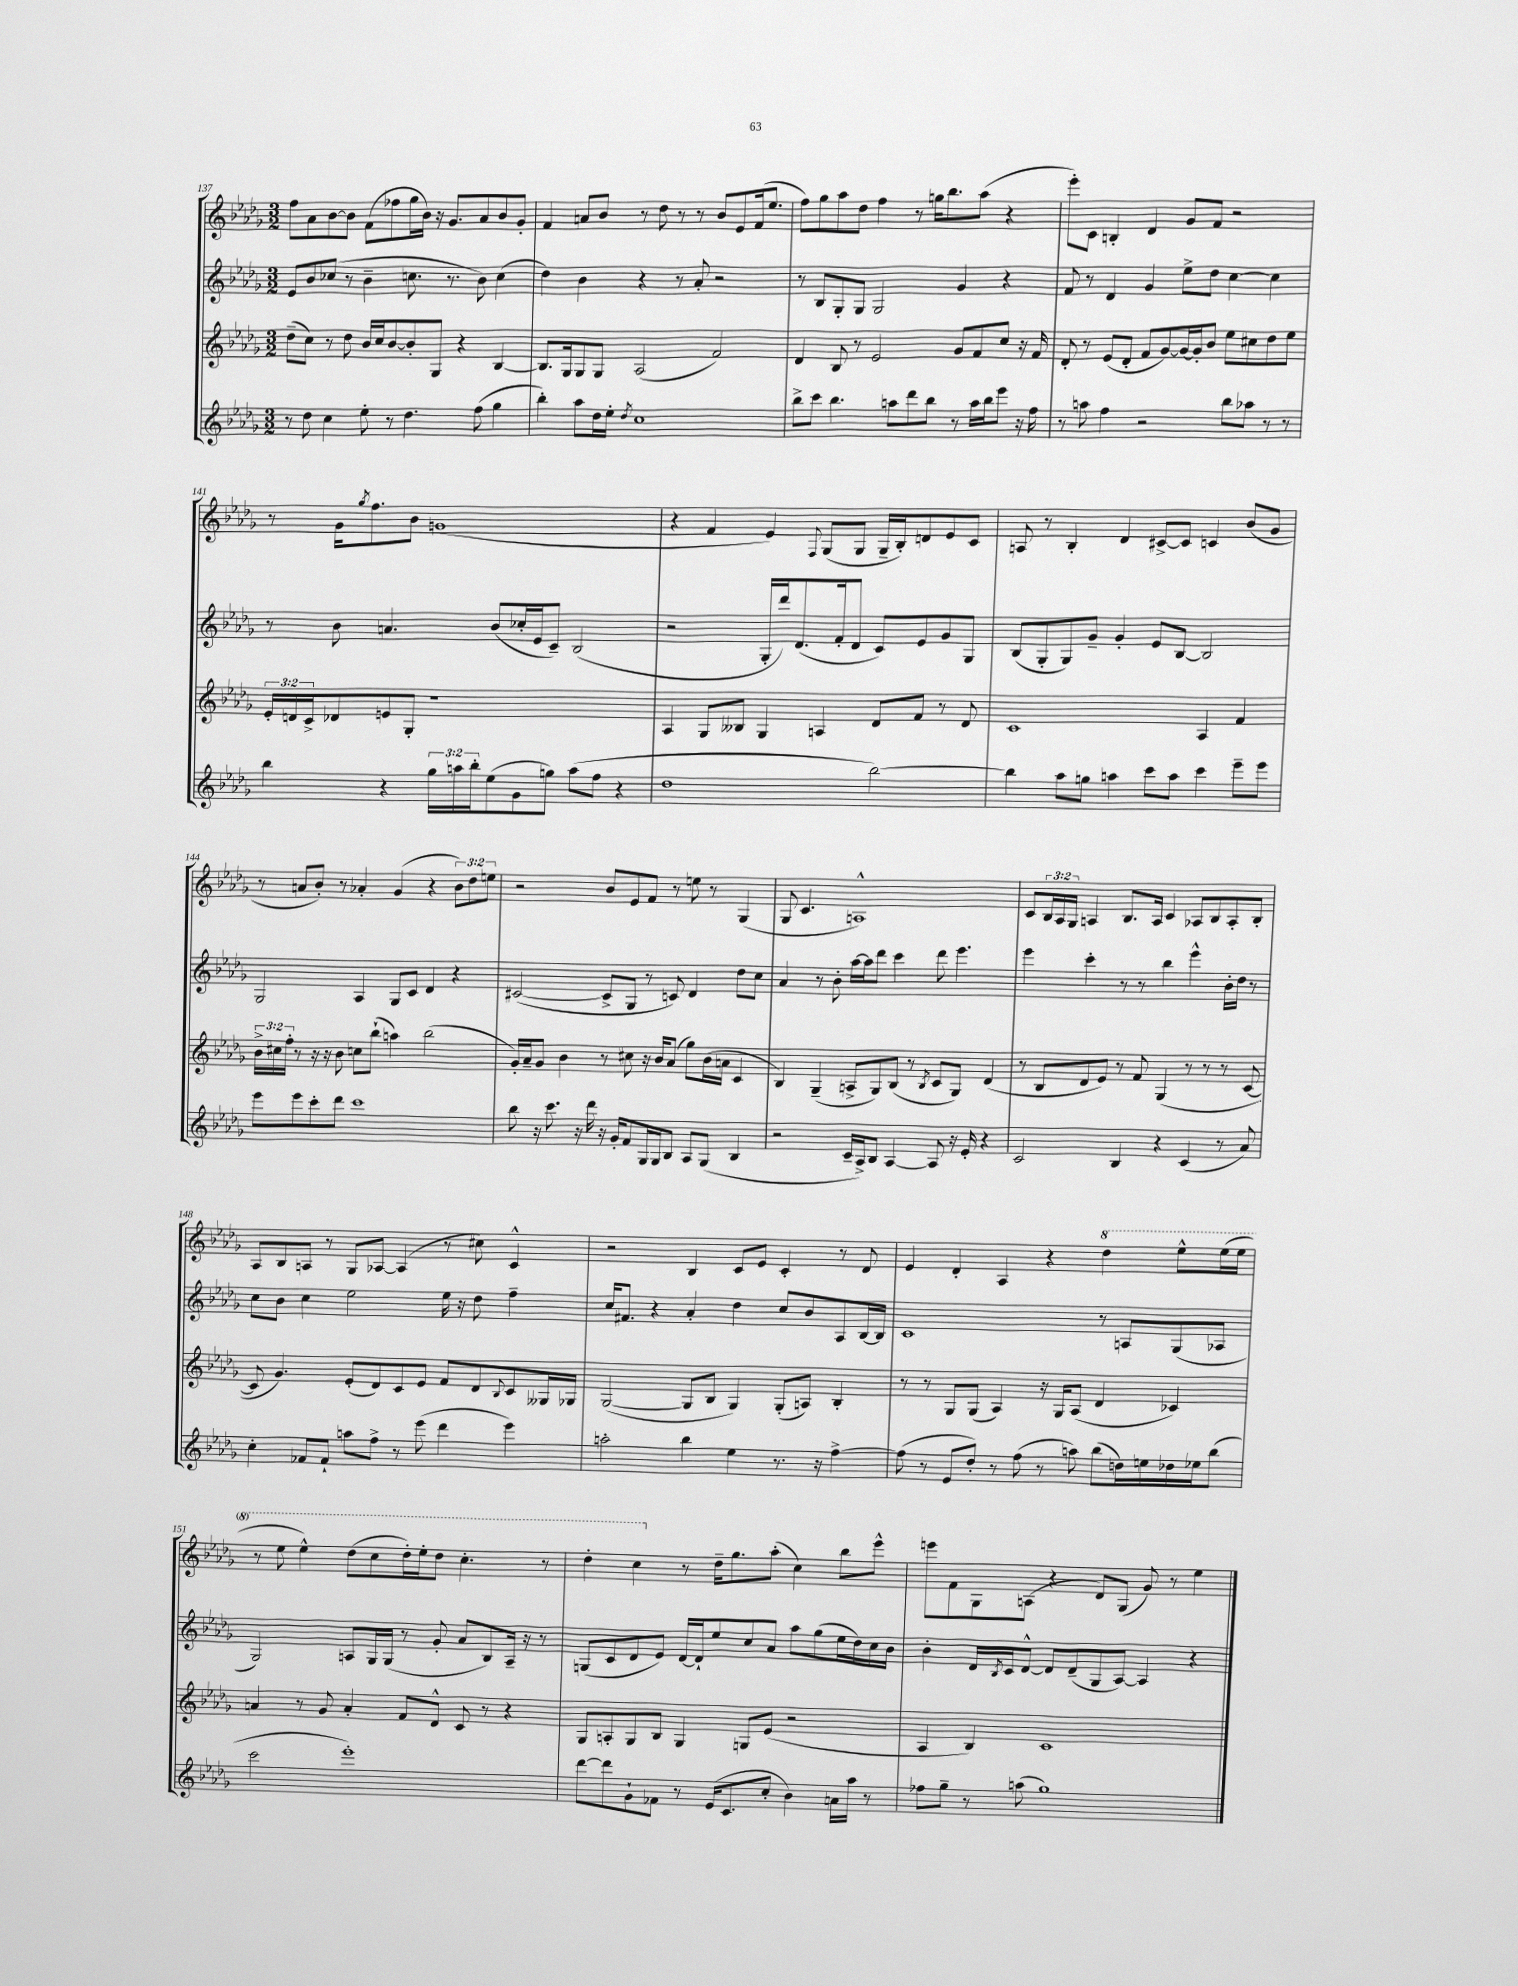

**kern	**kern	**kern	**kern
*part4	*part3	*part2	*part1
*staff4	*staff3	*staff2	*staff1
*clefG2	*clefG2	*clefG2	*clefG2
*k[b-e-a-d-g-]	*k[b-e-a-d-g-]	*k[b-e-a-d-g-]	*k[b-e-a-d-g-]
*M3/2	*M3/2	*M3/2	*M3/2
=137	=137	=137	=137
8r	(8dd-~\L	8e-/L	8ff\L
8dd-\	8cc\J)	8b-/	8a-\
4cc\	8r	(8cc-X/J	[8b-\
.	8dd-\	8r	8b-\J]
8ee-'\	16b-/LL	4b-~\	(8f\L
.	16cc/J	.	.
8r	[8b-/	.	8ff-X\
4.dd-\	8b-'/]	8.ccn\	16gg-\L
.	.	.	16b-\JJ)
.	8G-/J	.	16r
.	.	8.r	8.g-/L
.	4r	.	.
(8ff\	.	8b-\)	8a-/
4gg-\	[4B-/	(4cc\	8b-/
.	.	.	8g-'/J
=138	=138	=138	=138
4bb-'\)	8.B-/L]	4dd-\)	4f/
.	16G-/k	.	.
8aa-\L	8G-/	4b-\	8an/L
16dd-\L	8G-/J	.	8b-/J
16ee-'\JJ	.	.	.
8qdd-/	.	.	.
1cc	(2A-/	4r	8r
.	.	.	8dd-\
.	.	8r	8r
.	.	8a-'/	8r
.	2f/)	2r	8b-/L
.	.	.	8e-/
.	.	.	(16f/k
.	.	.	8.ee-/J
=139	=139	=139	=139
8bb-^\L	4d-/	8r	8ff\L)
8ccc\J	.	8B-/L	8gg-\
4.bb-\	8B-/	8G-'/	8aa-\
.	8r	8G-/J	8dd-\J
.	2e-/	2G-/	4ff\
8aan\L	.	.	.
8ddd-\	.	.	8r
8bb-\J	.	.	16ggn\KL
.	.	.	8.bb-\
8r	8g-/L	4g-/	.
16aa\LL	8f/	.	(8aa-\J
16bb-\J	.	.	.
8eee-\J	8cc/J	4r	4r
16r	16r	.	.
16ff\	16f/	.	.
=140	=140	=140	=140
8r	8d-'/	8f/	8eee-'\L)
8aan\	8r	8r	8c\J
4ff\	(8e-/L	4d-/	4Bn'/
.	8d-'/J	.	.
2r	8f/L	4g-/	4d-/
.	[8g-/)	.	.
.	16g-/L_	8ee-^\L	8g-/L
.	16g-'/J]	.	.
.	8b-/J	8dd-\J	8f/J
8bb-\L	8ee-\L	[4cc\	2r
8aa-X\J	8cc#X\	.	.
8r	8dd-\	4cc\]	.
8r	8ee-\J	.	.
!!LO:LB:g=z
=141	=141	=141	=141
4bb-\	24e-'/LL	8r	8r
.	24dn/	.	.
.	24c^/J	.	.
.	8d-X/	8b-\	16g-\KL
.	.	.	8qgg-/
.	.	.	8.ff\
4r	8en/	4.an/	.
.	8G-'/J	.	8b-\J
24gg-\LL	1r	.	(1gn
24aan\	.	.	.
24bb-'\J	.	.	.
(8ee-\	.	(8b-/L	.
8g-\	.	16cc-X'/L	.
.	.	16e-/J	.
8ggn\J)	.	8c~/J)	.
(8aa\L	.	(2B-/	.
8ff\J	.	.	.
4r	.	.	.
=142	=142	=142	=142
1dd-	4A-/	2r	4r
.	8G-/L	.	4f/
.	8B--X/J	.	.
.	4G-/	16G-'/LL	4e-/)
.	.	16ddd-/J)	.
.	.	(8.d-/	.
.	.	.	8qqF/
.	4An/	.	(8G-/L
.	.	16f'/k	.
.	.	8d-/J	8G-/J
[2bb-\)	8d-/L	8c/L)	16G-~/LL
.	.	.	16B-'/J)
.	8f/J	8e-/	8dn/
.	8r	8g-/	8e-/
.	8d-/	8G-/J	8c/J
=143	=143	=143	=143
4bb-\]	1c	(8B-/L	8An/
.	.	8G-'/	8r
8aa-\L	.	8G-/)	4B-'/
8ggn\J	.	8g-~/J	.
4aan\	.	4g-'/	4d-/
8ccc\L	.	8e-/L	[8c#X^/L
8aa\J	.	[8B-/J	8c#/J]
4ccc\	4A-/	2B-/]	4cn/
8eee-~\L	4f/	.	(8b-/L
8eee-\J	.	.	8g-/J
!!LO:LB:g=z
=144	=144	=144	=144
8eee-\L	24b-^\LL	2G-/	8r
.	24cc#X\	.	.
.	24ff'\JJ	.	.
8eee-\	8r	.	8an/L
8ccc'\	16r	.	8b-'/J)
.	16r	.	.
8ddd-\J	8b-\	.	8r
1ccc	8ccn\L	4A-/	4a-X'/
.	(8bb-`\J	.	.
.	4aan\)	8G-/L	(4g-/
.	.	8c/J	.
.	(2bb-\	4d-/	4r
.	.	4r	12b-\L)
.	.	.	12dd-\
.	.	.	12een\J
=145	=145	=145	=145
8bb-\	16g-'/LL)	([2c#X/	2r
.	16a-~/J	.	.
16r	8g-/J	.	.
8.ccc\	.	.	.
.	4b-\	.	.
16r	.	.	.
16ddd-\	.	.	.
16r	8r	8c#^/L]	8b-/L
16g-'/KL	.	.	.
8f/	8cc#X\	8G-/J	8e-/
16G-/L	16r	8r	8f/J
16G-/J	16b-/KL	.	.
8B-/J	(8a-/J	8cn/)	8r
8A-/L	8gg-\L)	4d-/	8een\
(8G-/J	(16b-\L	.	8r
.	16an\JJ	.	.
4B-/	4c/	8dd-\L	(4G-/
.	.	8cc\J	.
=146	=146	=146	=146
2r	4B-/)	4a-/	8G-/
.	.	.	4.c/
.	(4G-~/	8r	.
.	.	8b-'\	.
16c~/LL	8An^/L	[16aa-\LL	1An^^)
16A-^/J)	.	16aa-\J]	.
8B-/J	8G-/)	8ddd-\J	.
[4A-/	(8B-/J	4ccc\	.
.	8r	.	.
.	8qB-/	.	.
8A-/]	8c/L	8ddd-\	.
16r	8G-/J)	4.eee-\	.
16e-'/	.	.	.
4r	(4d-/	.	.
=147	=147	=147	=147
2c/	8r	4eee-\	8c/L
.	8B-/L	.	24B-/L
.	.	.	24A-/
.	.	.	24G-/JJ
.	8d-/	4ccc'\	4An/
.	8e-/J)	.	.
4B-/	8r	8r	8.B-/L
.	8f/	8r	.
.	.	.	16A/Jk
4r	(4G-/	4bb-\	4c/
(4c/	8r	4eee-^^\	8A-X/L
.	8r	.	8B-/
8r	8r	16b-'\LL	8A-'/
.	.	16dd-\JJ	.
8a-/)	[8c/	8r	8B-'/J
!!LO:LB:g=z
=148	=148	=148	=148
4cc'\	8c/]	8cc\L	8A-/L
.	4.g-/)	8b-\J	8B-/
8f-X/L	.	4cc\	8An/J
8f-`/J	.	.	8r
8aan\L	(8e-'/L	2ee-\	8G-/L
8ff^\J	8d-/)	.	[8A-X/J
8r	8c/	.	(4A-/]
(8eee-\	8e-/J	.	.
4ddd-\	8f/L	16ee-\	8r
.	.	16r	.
.	8d-/	8dd-\	8cc#X\)
.	8qqB-/	.	.
4eee-\)	8c/	4ff~\	4c^^/
.	16G--X/L	.	.
.	16G-X/JJ	.	.
=149	=149	=149	=149
2aan'\	([2G-/	16cc/KL	2r
.	.	8.f#X/J	.
.	.	4r	.
4bb-\	8G-/L]	4a-'/	4B-/
.	8B-/J	.	.
4ee-\	4G-/)	4dd-\	8c/L
.	.	.	8e-/J
8.r	(8G-'/L	8cc/L	4c'/
.	8An/J)	8b-/	.
16r	.	.	.
[4ff^\	4B-'/	8A-/	8r
.	.	[16B-/L	8d-/
.	.	16B-/JJ]	.
=150	=150	=150	=150
(8ff\]	8r	1c	4e-/
8r	8r	.	.
8e-/L	8G-/L	.	4d-'/
8dd-'/J)	(8G-/J	.	.
8r	4A-/)	.	4A-/
(8ff\	.	.	.
8r	16r	.	4r
.	16G-/KL	.	.
8aan\)	(8A-/J	.	.
*	*	*	*8va
(8bb-\L	4d-/	8r	4ddd-\
16ddn\L)	.	8An/L	.
16een\	.	.	.
16dd-X\	4c-X/)	(8G-/	8eee-^^\L
16ee-X\J	.	.	.
(8bb-\J	.	8A-X/J	(16eee-\L
.	.	.	16eee-\JJ
!!LO:LB:g=z
=151	=151	=151	=151
2ccc\	4an/	2G-/)	8r
.	.	.	8eee-\
.	8r	.	4eee-^^\)
.	8g-/	.	.
1eee-')	4a'/	8An/L	(8ddd-\L
.	.	16G-/L	8ccc\
.	.	(16G-/JJ	.
.	8f/L	8r	16ddd-'\L)
.	.	.	16eee-'\J
.	8d-^^/J	8g-'/	8ddd-\J
.	8c/	8a-/L	4.ccc'\
.	8r	8B-/)	.
.	4r	16A~/Jk	.
.	.	16r	.
.	.	8r	8r
=152	=152	=152	=152
[8ddd-\L	8G-/L	(8Gn/L	4ddd-'\
8ddd-\]	8An'/	8c/	.
8g-`\	8G-/	8d-/	4ccc\
8f-X\J	8B-/J	8e-/J)	.
*	*	*	*X8va
8r	4G-/	[16d-/LL	8r
.	.	16d-`/J]	.
(16e-/KL	.	8ee-/	16dd-~\KL
8.c/	.	.	8.gg-\
.	8Gn/L	8cc/	.
8cc'/J	(8e-/J	8a-/J	(8aa-'\J
4b-\)	2r	8aa-\L	4cc\)
.	.	(8gg-\	.
16an\LL	.	16ee-\L	8bb-\L
16aa-\JJ	.	16dd-\)	.
8r	.	16cc\	8eee-^^\J
.	.	16b-\JJ	.
=153	=153	=153	=153
8ff-X\L	4A-/	4b-'\	8eeen\L
8gg-~\J	.	.	8f\
8r	4B-/)	16d-/LL	8G-\
.	.	8qB-/	.
.	.	16c/J	.
(8aan\	.	[8d-^^/J	(8An\J
1gg-)	1c	8d-/L]	4r
.	.	(8d-~/	.
.	.	8G-/	8d-/L)
.	.	[8A-/J)	(8G-/J
.	.	4A-/]	8g-/)
.	.	.	8r
.	.	4r	4ee-\
==	==	==	==
*-	*-	*-	*-
